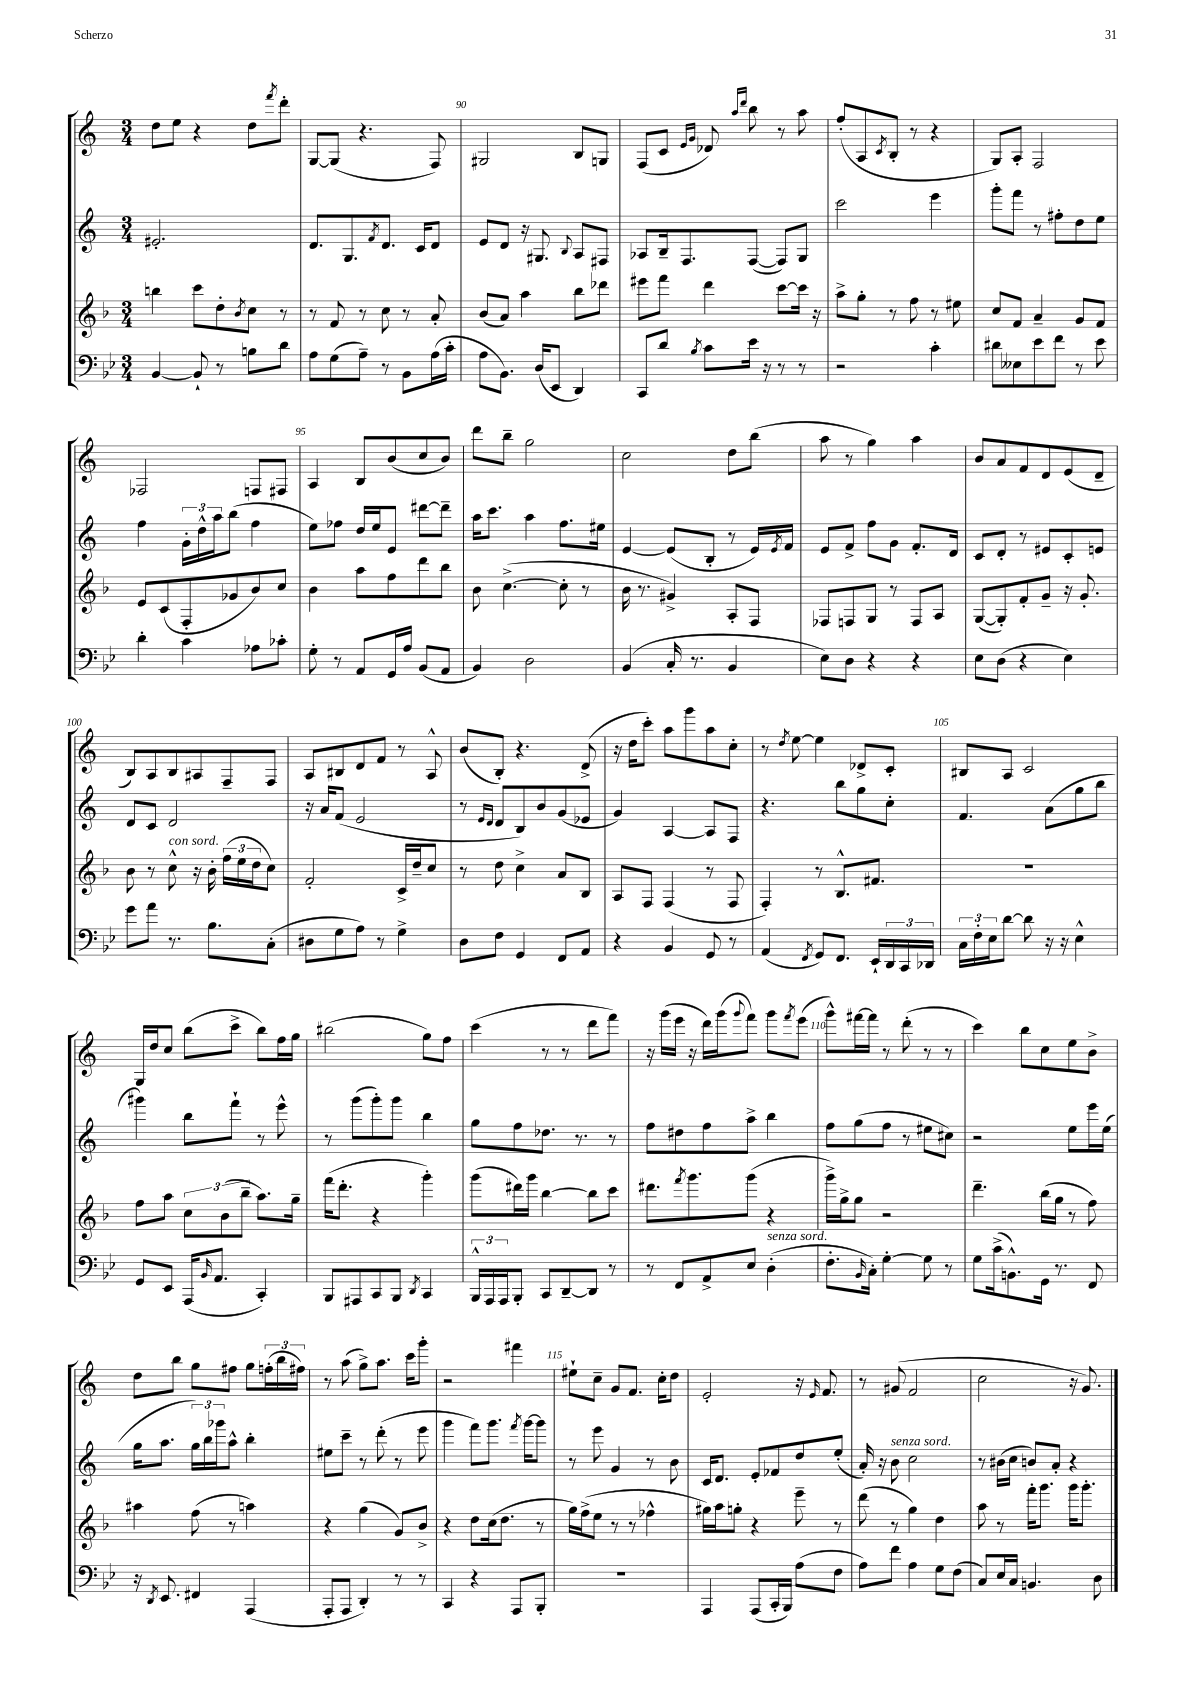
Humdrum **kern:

**kern	**kern	**kern	**kern
*staff4	*staff3	*staff2	*staff1
*clefF4	*clefG2	*clefG2	*clefG2
*k[b-e-]	*k[b-]	*k[]	*k[]
*M3/4	*M3/4	*M3/4	*M3/4
[4BB-	4bb	2.e#'	8dd
.	.	.	8ee
8BB-`]	8ccc	.	4r
8r	8dd'	.	.
.	8qb-	.	.
8B	8cc	.	8dd
.	.	.	8qfff
8d	8r	.	8ddd'
=	=	=	=
8A	8r	8.d	[8G
(8G	8f	.	(8G]
.	.	8.G	.
8A~)	8r	.	4.r
.	.	8qf	.
8r	8cc	8.d	.
8BB-	8r	.	.
.	.	16c	.
(16A	8a'	8d	8F)
16c'	.	.	.
=	=	=	=
8A	(8b-	8e	2G#
8.BB-)	8a)	8d	.
.	4aa	16r	.
(16D	.	8.G#	.
8EE-	.	.	.
.	.	8qqB	.
4DD)	8bb-	8A	8B
.	8ddd-	8F#	8G
=	=	=	=
8CC	8eee#	8A-	(8F
8d	8fff	16B~	8c
.	.	8.F	.
.	.	.	16qqe
8qB-	.	.	16qqg
8c	4ddd	.	8d-)
.	.	.	16qqaa
.	.	.	16qqddd
16e-	.	([8F	8bb
16r	.	.	.
8r	[8ccc	8F])	8r
8r	16ccc]	8G	8aa
.	16r	.	.
=	=	=	=
2r	8aa^	2ccc	(8ff'
.	8gg'	.	8A
.	.	.	8qc
.	8r	.	8B'
.	8ff	.	8r
4c'	8r	4eee	4r
.	8ee#	.	.
=	=	=	=
8d#	8cc	8ggg'	8G)
8E--	8f	8fff	8A'
8e-	4a~	8r	2F
8f	.	8ff#'	.
8r	8g	8dd	.
8e-	8f	8ee	.
=	=	=	=
4d'	8e	4ff	2F-
.	(8c	.	.
4c	8F'	24g'	.
.	.	24dd^^	.
.	.	24aa	.
.	8g-	(8bb	.
8A-	8b-)	4ff	8F
8c-'	8cc	.	8F#
=	=	=	=
8G'	4b-	8ee)	4A
8r	.	8ff-	.
8AA	8aa	16dd	8B
.	.	16ee	.
16GG	8ff	8e	(8b
16A	.	.	.
(8BB-	8ddd	[8ddd#	8cc
8AA	8bb-	8ddd#~]	8b)
=	=	=	=
4BB-)	8b-	16aa	8ddd
.	.	8.ccc	.
.	([4.cc^	.	8bb~
2D	.	4aa	2gg
.	8cc']	8.ff	.
.	8r	.	.
.	.	16ee#	.
=	=	=	=
(4BB-	16b-	[4e	2cc
.	8.r	.	.
16C'	4g#^)	(8e]	.
8.r	.	.	.
.	.	8B'	.
4BB-	8A'	8r	8dd
.	8F	16e)	(8bb
.	.	8qe	.
.	.	16f	.
=	=	=	=
8E-)	8F-	8e	8aa
8D	8F	8f^	8r
4r	8G	8ff	4gg)
.	8r	8g	.
4r	8F	8.f'	4aa
.	8A	.	.
.	.	16d	.
=	=	=	=
8E-	([8G	8c	8b
(8D	8G'])	8d'	8a
4r	8f'	8r	8f
.	8g~	8e#	8d
4E-)	16r	8c'	(8e
.	8.g'	.	.
.	.	8e	8d~
=	=	=	=
8g	8b-	8d	8B)
8a	8r	8c	8A
8.r	8cc^^	2d	8B
.	16r	.	8A#
8.B-	16b-'	.	.
.	(24ff	.	8F~
.	24ee	.	.
.	24dd	.	.
(8C'	8cc)	.	8F
=	=	=	=
8D#	2f'	16r	8A
.	.	16a	.
8G	.	(8f	8B#
8A)	.	2e	8d
8r	.	.	8f
4G^	16c^	.	8r
.	16dd~	.	.
.	8cc	.	8A^^
=	=	=	=
8D	8r	8r	(8b
.	.	16qqe	.
.	.	16qqd	.
8F	8dd	8d	8B')
4GG	4cc^	8B)	4.r
.	.	8b	.
8FF	8a	(8g	.
8AA	8B-	8e-	(8d^
=	=	=	=
4r	8A	4g)	16r
.	.	.	16dd
.	8F	.	8ccc')
4BB-	(4F	[4A	8aa
.	.	.	8ggg
8GG	8r	8A]	8aa
8r	8F	8F	8cc'
=	=	=	=
(4AA	4F')	4.r	8r
.	.	.	8qdd
.	.	.	[8ee
8qFF	.	.	.
8GG)	8r	.	4ee]
8.FF	8.B-^^	8bb	.
.	.	8gg	8d-^
16EE-`	8.f#	.	.
24DD	.	8cc'	8c'
24CC	.	.	.
24DD-	.	.	.
=	=	=	=
24C	2.r	4.f	8B#
24F'	.	.	.
24E-	.	.	.
[8d	.	.	8A
8d]	.	.	2c
16r	.	(8a	.
16r	.	.	.
4E-^^	.	8gg	.
.	.	8bb	.
=	=	=	=
8GG	8ff	4ggg#)	16G
.	.	.	16dd
8EE-	8aa	.	8cc
(16AAA	12cc	8bb	(8bb
16qqBB-	.	.	.
8.AA	.	.	.
.	(12b-	.	.
.	.	8fff`	8ccc^
.	12bb-~	.	.
4CC')	8.aa)	8r	8bb)
.	.	8eee^^	16ff
.	16gg~	.	16gg
=	=	=	=
8BBB-	(16fff	8r	(2bb#
.	8.ddd'	.	.
8AAA#	.	(8ggg	.
8CC	4r	8ggg')	.
8BBB-	.	8ggg	.
8qDD	.	.	.
4CC	4ggg')	4bb	8gg)
.	.	.	8ff
=	=	=	=
24BBB-^^	(8ggg	8gg	(4ccc
24AAA	.	.	.
24AAA	.	.	.
8BBB-'	16ddd#)	8ff	.
.	16ggg	.	.
8CC	[4bb-	8.dd-	8r
[8DD~	.	.	8r
.	.	8.r	.
8DD]	8bb-]	.	8ddd
8r	8ccc	8r	8fff)
=	=	=	=
8r	8.ddd#	8ff	16r
.	.	.	(16ggg
8FF	.	8dd#	16eee
.	8qfff	.	.
.	8.ggg	.	16r
8AA^	.	8ff	16ddd)
.	.	.	(16ggg
.	.	.	8qqggg
8E-	(8ggg	8aa^	8fff)
(4D'	4r	4bb	8ggg
.	.	.	8qfff
.	.	.	(8eee
=	=	=	=
8.F'	16ggg^)	8ff	8ggg^^)
.	16gg^	.	.
.	8gg	(8gg	[16fff#
16qqBB-	.	.	.
16C')	.	.	16fff#]
[4G'	2r	8ff	8r
.	.	8r	(8ddd'
8G]	.	8ee#	8r
8r	.	8cc#)	8r
=	=	=	=
8G	4.ddd~	2r	4ccc)
(16c^	.	.	.
8.BB^^)	.	.	.
.	.	.	8bb
16GG	(16bb-	.	8cc
8.r	16gg	.	.
.	8r	8ee	8ee
8FF	8ff)	16eee	8b^
.	.	(16ee	.
=	=	=	=
16r	4aa#	16gg	8dd
8qDD	.	.	.
8.EE-	.	8.aa	.
.	.	.	8bb
4FF#	(8ff	24gg)	8gg
.	.	24bb	.
.	.	24ggg-	.
.	8r	8aa^^	8ff#
(4AAA	4aa)	4bb'	8gg
.	.	.	(24ff'
.	.	.	24bb
.	.	.	24ff#)
=	=	=	=
8AAA'	4r	8ee#	8r
8AAA	.	8ccc~	(8aa
4DD')	(4gg	8r	8gg^)
.	.	(8ddd'	8.aa
8r	8g)	8r	.
.	.	.	16ccc
8r	8b-^	8eee	8ggg'
=	=	=	=
4CC	4r	4ggg	2r
4r	8dd	8fff)	.
.	(16cc	8.ggg	.
.	8.dd	.	.
8AAA	.	.	4fff#
.	.	8qfff	.
.	.	[16ggg	.
8BBB-'	8r	8ggg]	.
=	=	=	=
2.r	16gg)	8r	8ee#`
.	(16ff^	.	.
.	8ee	8eee	8cc~
.	8r	4g	8g
.	8r	.	8.f
.	4ff-^^	8r	.
.	.	.	16cc'
.	.	8b	8dd
=	=	=	=
4AAA	16gg#)	16c	2e'
.	16aa	8.d	.
.	8gg'	.	.
(8AAA	4r	8e'	.
16CC'	.	8f-	.
16BBB-)	.	.	.
(8A	8eee~	8dd	16r
.	.	.	16qqe
.	.	.	8.f
8F	8r	(8ee'	.
=	=	=	=
8A)	(8ddd	16a')	8r
.	.	16r	.
8f	8r	8b	(8g#
4A	4gg)	2cc	2f
8G	4dd	.	.
(8F	.	.	.
=	=	=	=
8C)	8aa	8r	2cc
16E-	8r	(16b#	.
16C	.	16cc	.
4.BB	16fff'	8b)	.
.	8.ggg	.	.
.	.	8a'	.
.	16ggg	4r	16r
.	8.ggg'	.	8.g)
8D	.	.	.
==	==	==	==
*-	*-	*-	*-
